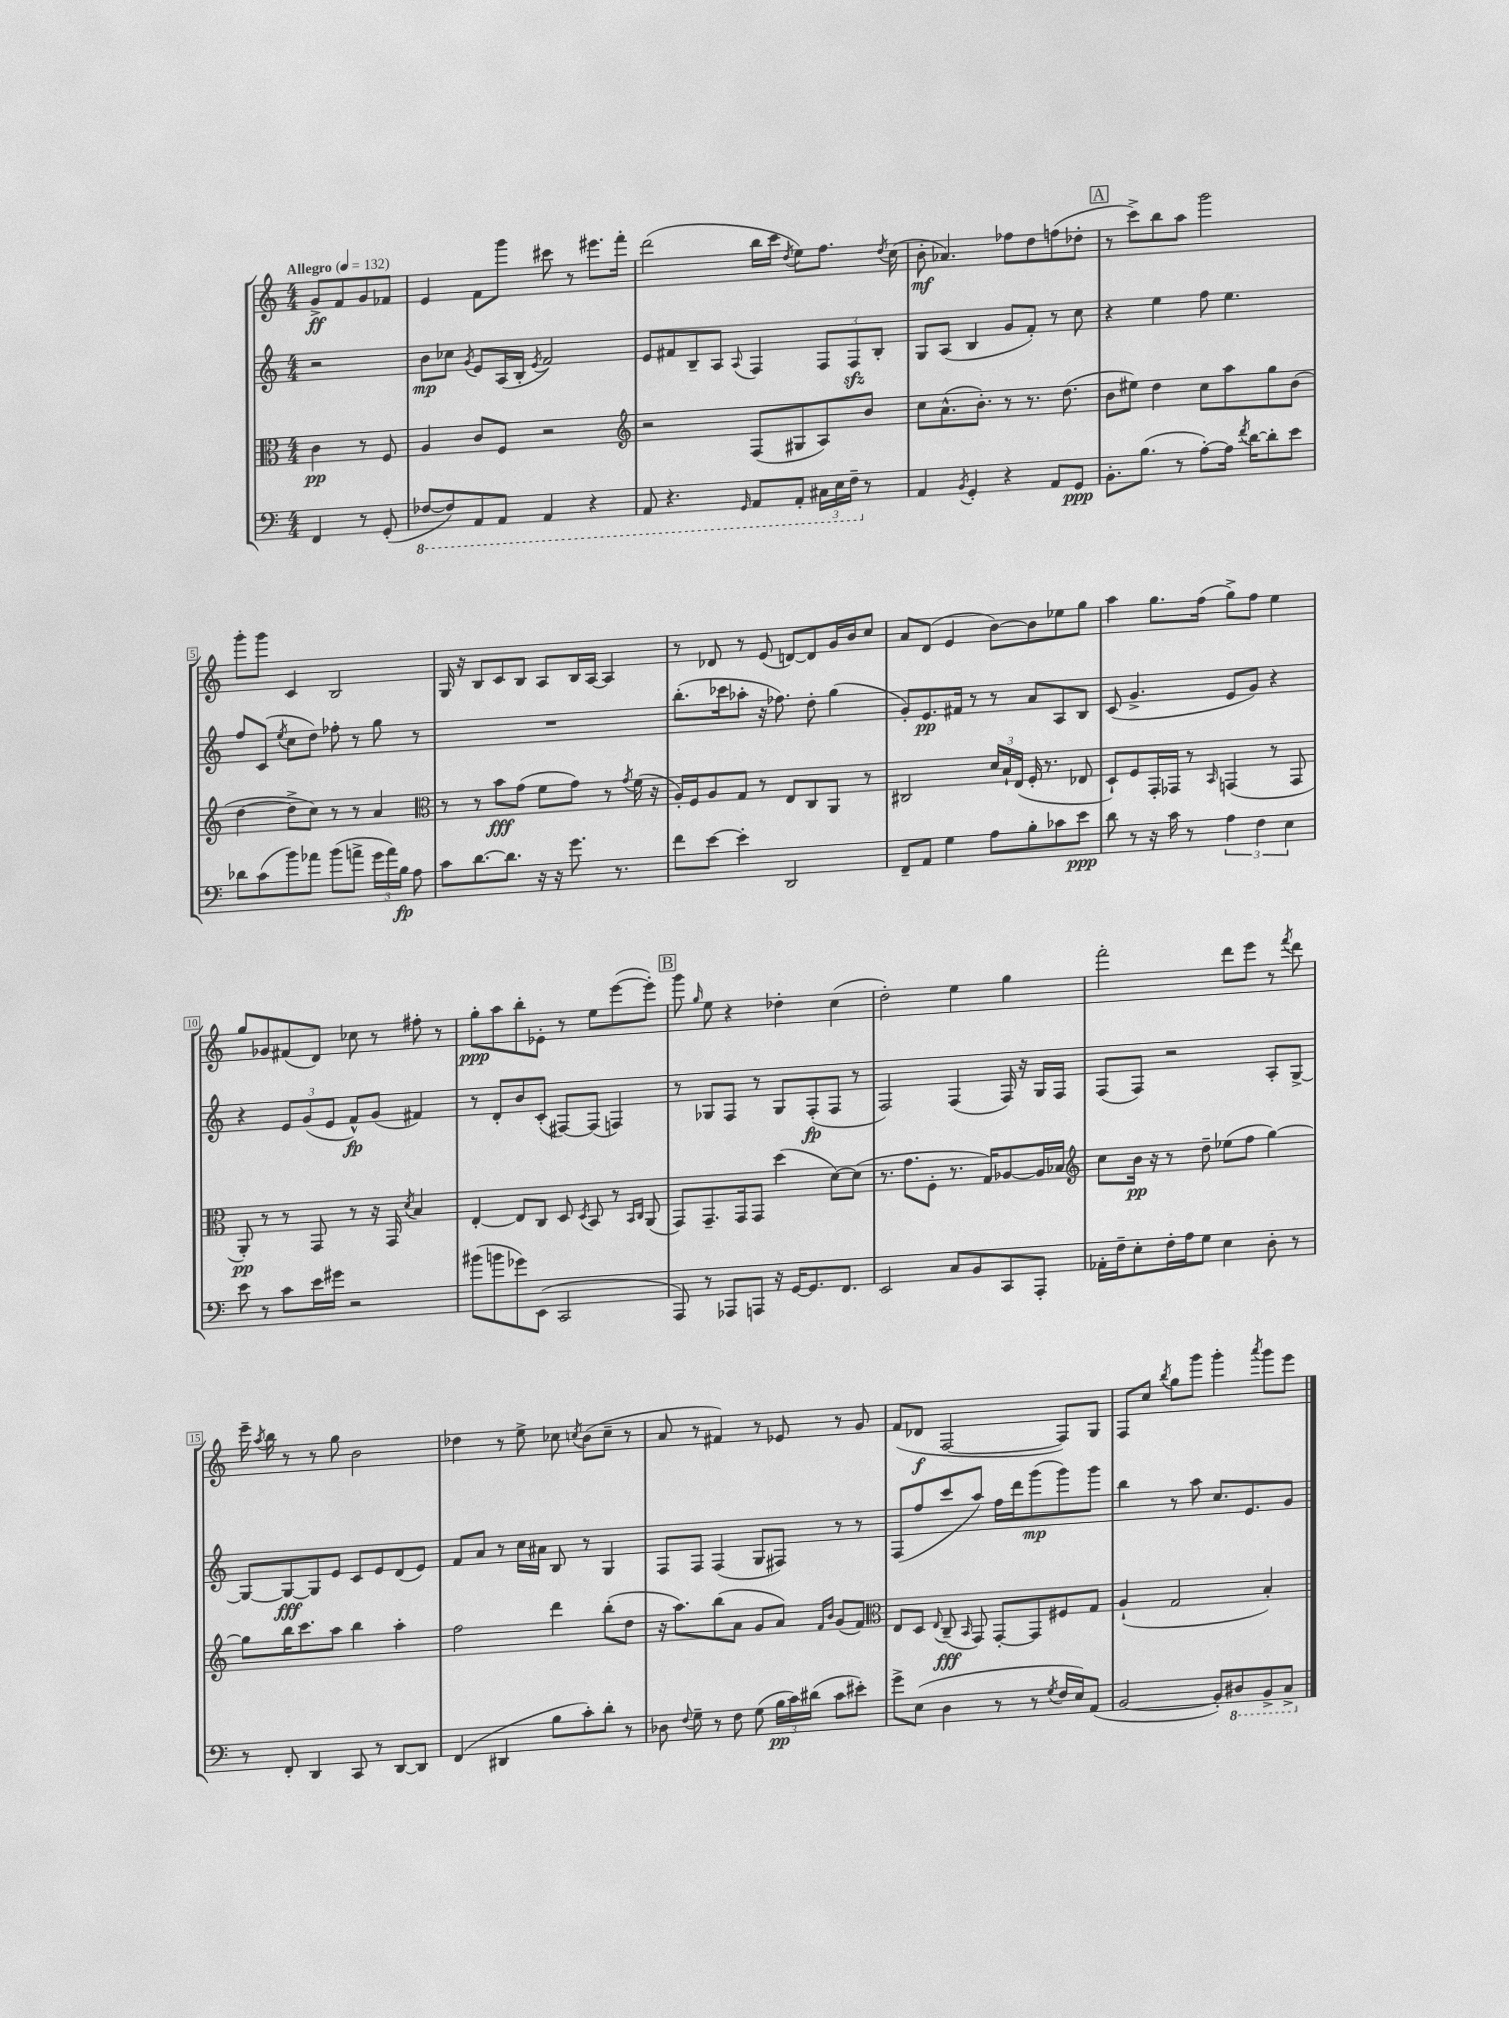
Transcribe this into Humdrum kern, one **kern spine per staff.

**kern	**kern	**kern	**kern
*staff4	*staff3	*staff2	*staff1
*clefF4	*clefC3	*clefG2	*clefG2
*k[]	*k[]	*k[]	*k[]
*M4/4	*M4/4	*M4/4	*M4/4
*MM132	*MM132	*MM132	*MM132
4FF	4c	2r	8g^
.	.	.	8f
8r	8r	.	8g
(8GG'	8F	.	8f-
=	=	=	=
[8FF-	4A	8b	4e
8FF-])	.	8cc-	.
.	.	8qg	.
8AAA	8c	8e	8f
8AAA	8F	(16A	8ggg
.	.	16B'	.
.	.	8qe	.
4AAA	2r	2f)	8ccc#
.	.	.	8r
4r	.	.	8.eee#
.	.	.	16fff'
=	=	=	=
*	*clefG2	*	*
8AAA	2r	8e	(2ddd
4.r	.	8f#	.
.	.	8B~	.
.	.	8A	.
16qqGGG	.	8qqA	.
8AAA	(8F	4F	16bb
.	.	.	16ccc
.	.	.	8qdd
8AAA'	8G#	.	8ee)
24CC#	8A)	12F	8.ff
24EE	.	.	.
24FF~	.	12F	.
8r	8b	.	.
.	.	12B'	.
.	.	.	8qdd
.	.	.	(16cc
=	=	=	=
4AA	8cc	8G	8b'
.	(8.a^^	(8A	4.a-)
8qBB	.	.	.
4GG'	.	4B	.
.	8.b')	.	.
4r	8r	8g	8ff-
.	8.r	8f')	8dd
8AA	.	8r	(8ff
.	(8.dd	.	.
8GG	.	8cc	8dd-'
=	=	=	=
8.BB'	8b	4r	8r
.	8ee#)	.	8ccc^)
(8.B	.	.	.
.	4dd	4ee	8bb
8r	.	.	8aa
[8A')	8cc	8ff	2ggg
16A]	8aa	4.ee	.
8qf	.	.	.
[16d	.	.	.
8d']	8gg	.	.
8e	(8b	.	.
=	=	=	=
8d-	[4dd	8ff	8ggg'
(8c	.	(8c	8ggg
.	.	8qee	.
8b)	8dd^]	8cc	4c
8a-	8cc)	8dd)	.
(8b	8r	8ff-'	2B
8a^	8r	8r	.
24g	4a	8gg	.
24a)	.	.	.
24B	.	.	.
8A	.	8r	.
=	=	=	=
*	*clefC3	*	*
8c	8r	1r	16G
.	.	.	16r
[8.d	8r	.	8B
.	8b	.	8c
8.d]	.	.	.
.	(8g	.	8B
16r	8f	.	8A
16r	.	.	.
8.g	8g)	.	16B
.	.	.	[16A
.	8r	.	4A]
8.r	.	.	.
.	8qg	.	.
.	(16f	.	.
.	16r	.	.
=	=	=	=
8f	16A')	(8.bb'	8r
.	16F	.	.
[8e	8A	.	8d-
.	.	16ccc-	.
4e']	8G	8aa-'	8r
.	8r	16r	(8e
.	.	8.ff-)	.
2DD	8E	.	[8d)
.	8C	8dd'	8d]
.	8AA	(4gg	16g
.	.	.	16b
.	8r	.	8cc
=	=	=	=
8FF~	2C#	8g')	8a
8AA	.	8.e	(8d
4G	.	.	4e
.	.	16f#	.
.	.	8r	.
8A	24d	8r	[8b)
.	24B`	.	.
.	(24E	.	.
8B'	16F'	8a	8b]
.	8.r	.	.
8c-	.	8A	8ee-
8e	8E-	8B	8gg
=	=	=	=
8d	8D`)	(8c	4aa
8r	8F	4.g^	.
16r	16GG'	.	8.gg
16c	16GG-	.	.
8r	8r	.	.
.	.	.	(16ff
.	16qqBB	.	.
6A	(4GG	8e	8gg^)
.	.	8g)	8ff
6F	.	.	.
.	8r	4r	4ee
6E	.	.	.
.	8GG	.	.
=	=	=	=
8e	8AA')	4r	8gg
8r	8r	.	8g-
8c	8r	12e	(8f#
.	.	(12g	.
16e	8GG	.	8d)
.	.	12e	.
16g#	.	.	.
2r	8r	8f^^)	8cc-
.	16r	(8g	8r
.	16GG	.	.
.	8qd	.	.
.	4B	4f#)	8ff#'
.	.	.	8r
=	=	=	=
(8b#	[4E'	8r	8gg'
8b	.	8d'	8aa
8g-)	8E]	8b	8bb'
(8EE	8C	(8c'	8e-'
2CC	8D	[8F#)	8r
.	8qD	.	.
.	8BB	(8F#]	8ee
.	8r	4F)	([8eee
.	16qqBB	.	.
.	16qqC	.	.
.	(8AA	.	8eee'])
=	=	=	=
8AAA)	8GG)	8r	8ggg
.	.	.	16qqgg
8r	8.GG~	8G-	8ee
8AAA-	.	8F	4r
.	16GG	.	.
8AAA	8GG	8r	.
16r	(4dd	8G-	4dd-'
[16GG	.	.	.
8.GG]	.	(8F'	.
.	[8d)	8F	(4cc
8.FF	.	.	.
.	(8d]	8r	.
=	=	=	=
2EE	8.r	2F)	2dd')
.	8.g	.	.
.	8F'	.	.
8C	8.r	(4F	4ee
8BB	.	.	.
.	16G)	.	.
8CC	[8A-	16F)	4gg
.	.	16r	.
8AAA'	16A-]	16G	.
.	16B-	16F	.
=	=	=	=
*	*clefG2	*	*
16AA-'	8cc	(8F	2fff'
16F~	.	.	.
8E'	16b	8F)	.
.	16r	.	.
16F'	8r	2r	.
16A	.	.	.
8G	8dd~	.	.
4E	(8ee-	.	8ddd
.	8ff	.	8eee
8D'	[4gg)	8A'	8r
.	.	.	8qfff
8r	.	[8G^	8ddd
=	=	=	=
8r	8gg]	8G_	16eee~
.	.	.	8qaa
.	.	.	16bb
8FF'	16bb	8G_	8r
.	8.ccc	.	.
4DD	.	8G]	8r
.	8aa	8e	8gg
8CC	4bb	8c	2b
8r	.	8e	.
[8DD	4aa'	(8d	.
8DD]	.	8e)	.
=	=	=	=
(4FF	2ff	8f	4dd-
.	.	8a	.
4DD#	.	8r	8r
.	.	16cc	8ee^
.	.	16a#	.
8B	4ddd	8B	8cc-
.	.	.	8qcc
8c')	.	8r	(8b
8d'	(8bb'	4G	8cc~
8r	8dd	.	8r
=	=	=	=
8D-	16r	8F	8a
.	8.aa)	.	.
8qqF	.	.	.
8G~	.	8F	8r
8r	(8bb	(4F	4f#)
8F	8a	.	.
(8G	8g	8G	8r
24B	8a)	8F#)	8e-
24c)	.	.	.
(24d#	.	.	.
.	16qqf	.	.
.	16qqb	.	.
8c	(8g	8r	8r
8e#')	8f)	8r	8g
=	=	=	=
*	*clefC3	*	*
8g^	8E	(8F	(8f
(8E	8D	8ff	8d-
.	8qqE	.	.
4D	(8C~	8ccc	[2F
.	16qqBB	.	.
.	8GG)	8aa)	.
8r	[8GG'	16ff	.
.	.	16ddd	.
8r	8GG]	(8ggg	.
8qG	.	.	.
16F	8F#	8ggg)	8F])
16E)	.	.	.
(8AA	8G	8ggg	8G
=	=	=	=
[2BB	(4A`	4bb	8F
.	.	.	8cc
.	.	.	8qbb
.	2G	8r	8gg
.	.	8aa	8ggg
8BB'])	.	8.cc	4ggg'
8DD#	.	.	.
.	.	8.e	.
.	.	.	8qaaa
8BBB^	4B')	.	8ggg
8CC^	.	8g	8eee
==	==	==	==
*-	*-	*-	*-
